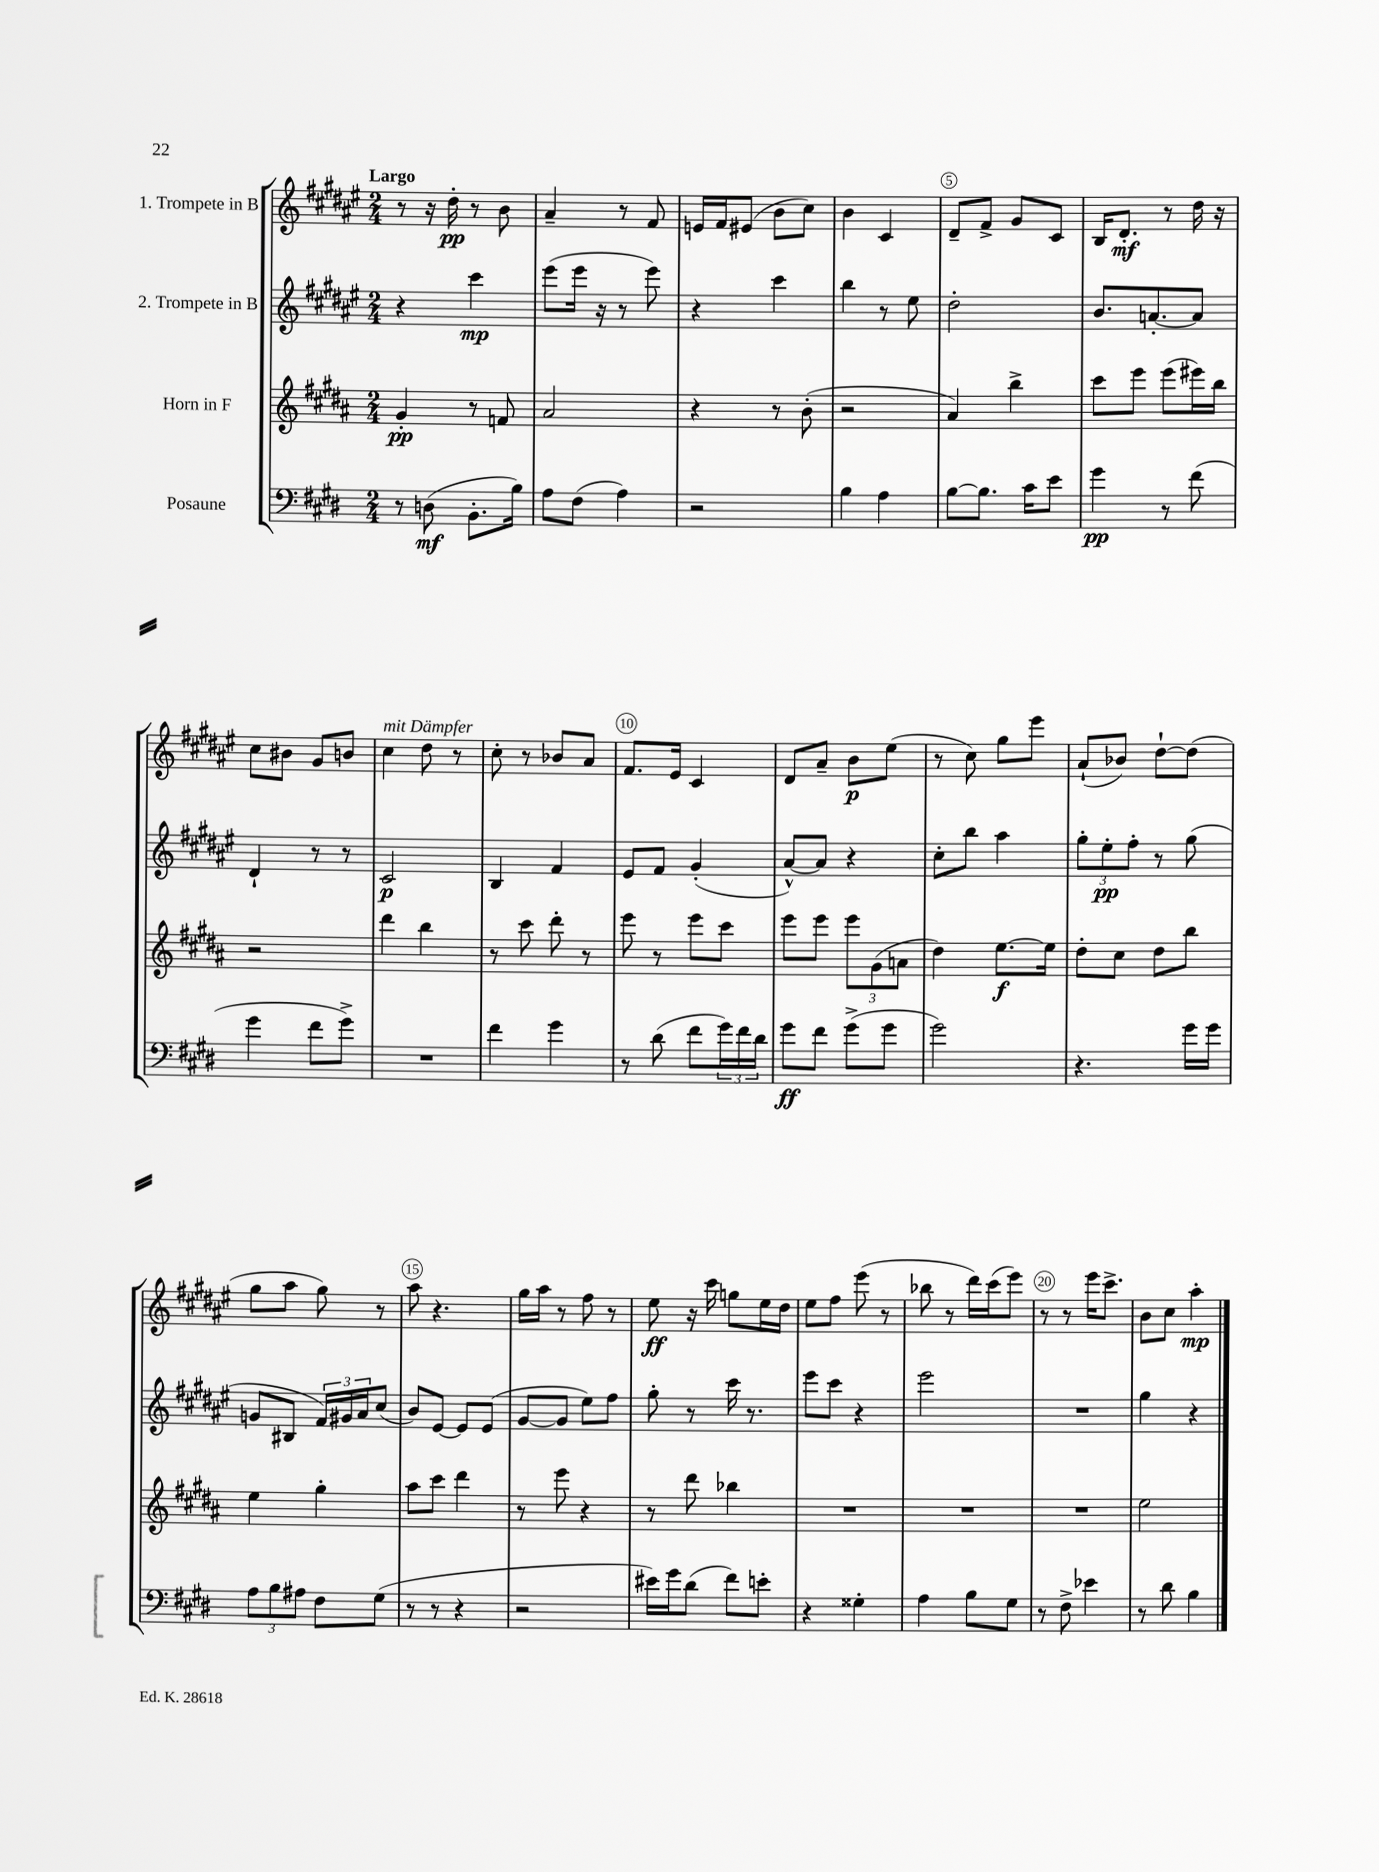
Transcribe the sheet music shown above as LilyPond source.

<<
\new StaffGroup <<
\new Staff = "s0" \with { instrumentName = "1. Trompete in B" } {
    \clef treble \key fis \major \numericTimeSignature \time 2/4 \tempo "Largo"
    r8 r16 dis''16-.\pp r8 b'8 |
    ais'4-- r8 fis'8 |
    e'16 fis'16 eis'8( b'8 cis''8) |
    b'4 cis'4 |
    dis'8-- fis'8-> gis'8 cis'8 |
    b16 dis'8.-.\mf r8 dis''16 r16 |
    cis''8 bis'8 gis'8 b'8 |
    cis''4^\markup { \italic "mit Dämpfer" } dis''8 r8 |
    cis''8-. r8 bes'8 ais'8 |
    fis'8. eis'16 cis'4 |
    dis'8 ais'8-- b'8\p eis''8( |
    r8 cis''8) gis''8 eis'''8 |
    ais'8-!( bes'8) dis''8~-! dis''8( |
    gis''8 ais''8 gis''8) r8 |
    ais''8 r4. |
    gis''16 ais''16 r8 fis''8 r8 |
    eis''8\ff r16 cis'''16 g''8 eis''16 dis''16 |
    eis''8 fis''8 eis'''8( r8 |
    bes''8 r8 dis'''16) cis'''16( eis'''8) |
    r8 r8 eis'''16 cis'''8.-> |
    b'8 cis''8 ais''4-.\mp \bar "|." |
}
\new Staff = "s1" \with { instrumentName = "2. Trompete in B" } {
    \clef treble \key fis \major \numericTimeSignature \time 2/4
    r4 cis'''4\mp |
    eis'''8( eis'''16 r16 r8 eis'''8) |
    r4 cis'''4 |
    b''4 r8 eis''8 |
    dis''2-. |
    b'8. a'8.~-. a'8 |
    dis'4-! r8 r8 |
    cis'2\p |
    b4 fis'4 |
    eis'8 fis'8 gis'4-.( |
    ais'8~-^) ais'8 r4 |
    cis''8-. b''8 ais''4 |
    \tuplet 3/2 { gis''8-. eis''8-.\pp fis''8-. } r8 gis''8( |
    g'8 bis8 \tuplet 3/2 { fis'16) gis'16 ais'16 } cis''8( |
    b'8) eis'8~ eis'8 eis'8( |
    gis'8~ gis'8 eis''8) fis''8 |
    gis''8-. r8 cis'''16 r8. |
    eis'''8 cis'''8 r4 |
    eis'''2 |
    R2 |
    gis''4 r4 \bar "|." |
}
\new Staff = "s2" \with { instrumentName = "Horn in F" } {
    \clef treble \key b \major \numericTimeSignature \time 2/4
    gis'4-.\pp r8 f'8 |
    ais'2 |
    r4 r8 b'8-.( |
    r2 |
    ais'4) b''4-> |
    cis'''8 e'''8 e'''8( eis'''16) b''16 |
    r2 |
    dis'''4 b''4 |
    r8 cis'''8 dis'''8-. r8 |
    e'''8 r8 e'''8 cis'''8 |
    e'''8 e'''8 \tuplet 3/2 { e'''8 gis'8( a'8 } |
    dis''4) e''8.~\f e''16 |
    dis''8-. cis''8 dis''8 b''8 |
    e''4 gis''4-. |
    ais''8 cis'''8 dis'''4 |
    r8 e'''8 r4 |
    r8 dis'''8 bes''4 |
    R2 |
    R2 |
    R2 |
    e''2 \bar "|." |
}
\new Staff = "s3" \with { instrumentName = "Posaune" } {
    \clef bass \key e \major \numericTimeSignature \time 2/4
    r8 d8\mf( b,8.-. b16) |
    a8 fis8( a4) |
    r2 |
    b4 a4 |
    b8~ b8. cis'16 e'8 |
    gis'4\pp r8 fis'8( |
    gis'4 fis'8 gis'8->) |
    R2 |
    fis'4 gis'4 |
    r8 dis'8( fis'8 \tuplet 3/2 { gis'16) fis'16 dis'16 } |
    gis'8\ff fis'8 gis'8->( gis'8 |
    gis'2) |
    r4. gis'16 gis'16 |
    \tuplet 3/2 { a8 b8 ais8 } fis8 gis8( |
    r8 r8 r4 |
    r2 |
    eis'16) gis'16 dis'8( fis'8) e'8-. |
    r4 gisis4-. |
    a4 b8 gis8 |
    r8 fis8-> ees'4 |
    r8 dis'8 b4 \bar "|." |
}
>>
>>
\layout { \context { \Score \override BarNumber.break-visibility = ##(#f #t #t) barNumberVisibility = #(every-nth-bar-number-visible 5) \override BarNumber.stencil = #(make-stencil-circler 0.1 0.3 ly:text-interface::print) } }
